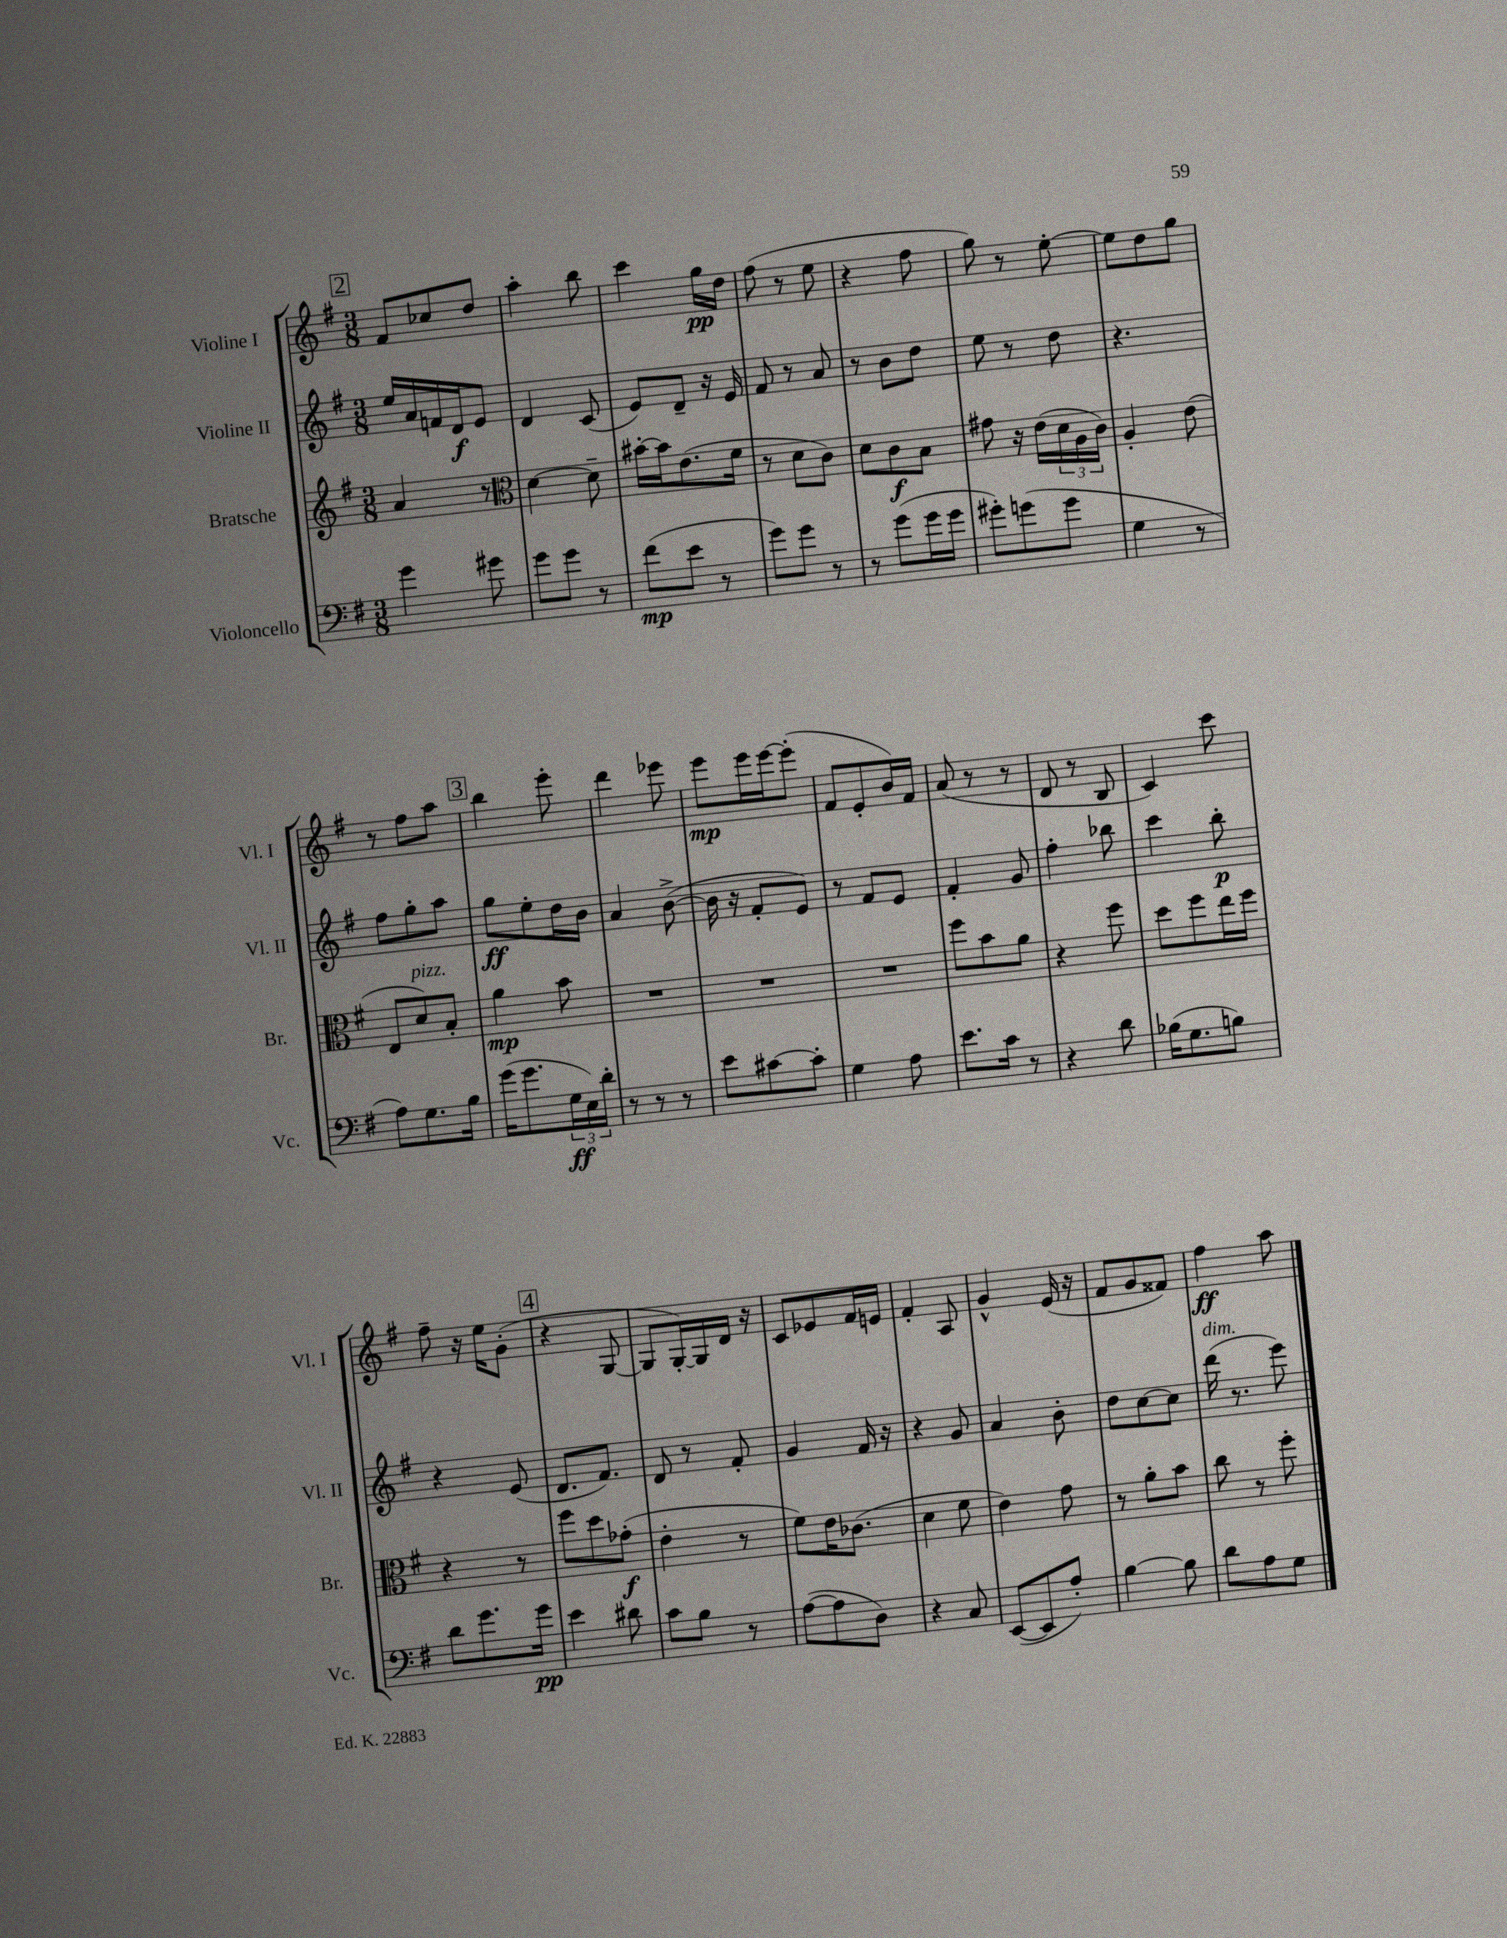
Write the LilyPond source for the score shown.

<<
\new StaffGroup <<
\new Staff = "s0" \with { instrumentName = "Violine I" shortInstrumentName = "Vl. I" } {
    \clef treble \key g \major \numericTimeSignature \time 3/8
    \mark \markup { \box "2" } fis'8 ces''8 d''8 |
    a''4-. b''8 |
    c'''4 g''16\pp d''16 |
    fis''8( r8 e''8 |
    r4 fis''8 |
    g''8) r8 e''8~-. |
    e''8 d''8 g''8 |
    r8 fis''8 a''8 |
    \mark \markup { \box "3" } b''4 e'''8-. |
    d'''4 ees'''8 |
    e'''8\mp e'''16 e'''16~ e'''8-.( |
    fis'8 e'8-. b'16) fis'16 |
    a'8( r8 r8 |
    d'8 r8 b8 |
    c'4) c'''8 |
    fis''8-- r16 e''16 g'8-.( |
    \mark \markup { \box "4" } r4 g8~ |
    g8 g16~-.) g16 d'16 r16 |
    c'8 ees'8 fis'16 e'16 |
    fis'4-. a8 |
    g'4-^ e'16( r16 |
    fis'8 g'8 fisis'8) |
    fis''4\ff a''8 \bar "|." |
}
\new Staff = "s1" \with { instrumentName = "Violine II" shortInstrumentName = "Vl. II" } {
    \clef treble \key g \major \numericTimeSignature \time 3/8
    \mark \markup { \box "2" } e''16 a'16 f'16 d'16\f e'8 |
    d'4 c'8( |
    e'8) d'8-- r16 e'16 |
    fis'8 r8 a'8 |
    r8 b'8 d''8 |
    e''8 r8 d''8 |
    r4. |
    fis''8 g''8-. a''8 |
    \mark \markup { \box "3" } g''8\ff e''8-. d''16 b'16 |
    a'4 b'8~->( |
    b'16 r16 fis'8-. e'8) |
    r8 fis'8 e'8 |
    fis'4-. g'8 |
    fis''4-. bes''8 |
    c'''4 b''8-.\p |
    r4 e'8( |
    \mark \markup { \box "4" } d'8. fis'8.) |
    d'8 r8 fis'8-. |
    g'4 fis'16 r16 |
    r4 g'8 |
    a'4 b'8-. |
    d''8 c''8~ c''8 |
    d'''16^\markup { \italic "dim." }( r8. e'''8) \bar "|." |
}
\new Staff = "s2" \with { instrumentName = "Bratsche" shortInstrumentName = "Br." } {
    \clef treble \key g \major \numericTimeSignature \time 3/8
    \mark \markup { \box "2" } a'4 r8 |
    \clef alto d'4~ d'8-- |
    bis'16~-. bis'16 e'8.( fis'16 |
    r8 d'8 c'8) |
    d'8 c'8\f b8 |
    gis'8 r16 e'16( \tuplet 3/2 { d'16 a16 c'16) } |
    a4-. e'8( |
    e8 d'8^\markup { \italic "pizz." }) b8-. |
    \mark \markup { \box "3" } a'4\mp b'8 |
    R4. |
    R4. |
    R4. |
    fis''8 b'8 a'8 |
    r4 fis''8 |
    d''8 fis''8 e''16 fis''16 |
    r4 r8 |
    \mark \markup { \box "4" } fis''8 d''8 ges'8-.\f( |
    e'4-. r8 |
    fis'8) e'16 ces'8.( |
    d'4 fis'8 |
    e'4) g'8 |
    r8 a'8-. b'8 |
    c''8 r8 fis''8-. \bar "|." |
}
\new Staff = "s3" \with { instrumentName = "Violoncello" shortInstrumentName = "Vc." } {
    \clef bass \key g \major \numericTimeSignature \time 3/8
    \mark \markup { \box "2" } g'4 gis'8 |
    g'8 g'8 r8 |
    fis'8\mp( e'8 r8 |
    g'8) g'8 r8 |
    r8 g'8( g'16 g'16 |
    gis'8-.) g'8( g'8 |
    g4 r8 |
    a8) g8. b16 |
    \mark \markup { \box "3" } g'16( g'8. \tuplet 3/2 { g16\ff e16) d'16-. } |
    r8 r8 r8 |
    e'8 cis'8~ cis'8-. |
    g4 a8 |
    e'8. c'16 r8 |
    r4 d'8 |
    bes16( g8. b8) |
    d'8 g'8. g'16\pp |
    \mark \markup { \box "4" } e'4 dis'8 |
    c'8 b8 r8 |
    a8~( a8 d8) |
    r4 c8 |
    e,8~( e,8 a8-.) |
    b4~ b8 |
    d'8 a8 g8 \bar "|." |
}
>>
>>
\layout { \context { \Score \remove "Bar_number_engraver" } }
